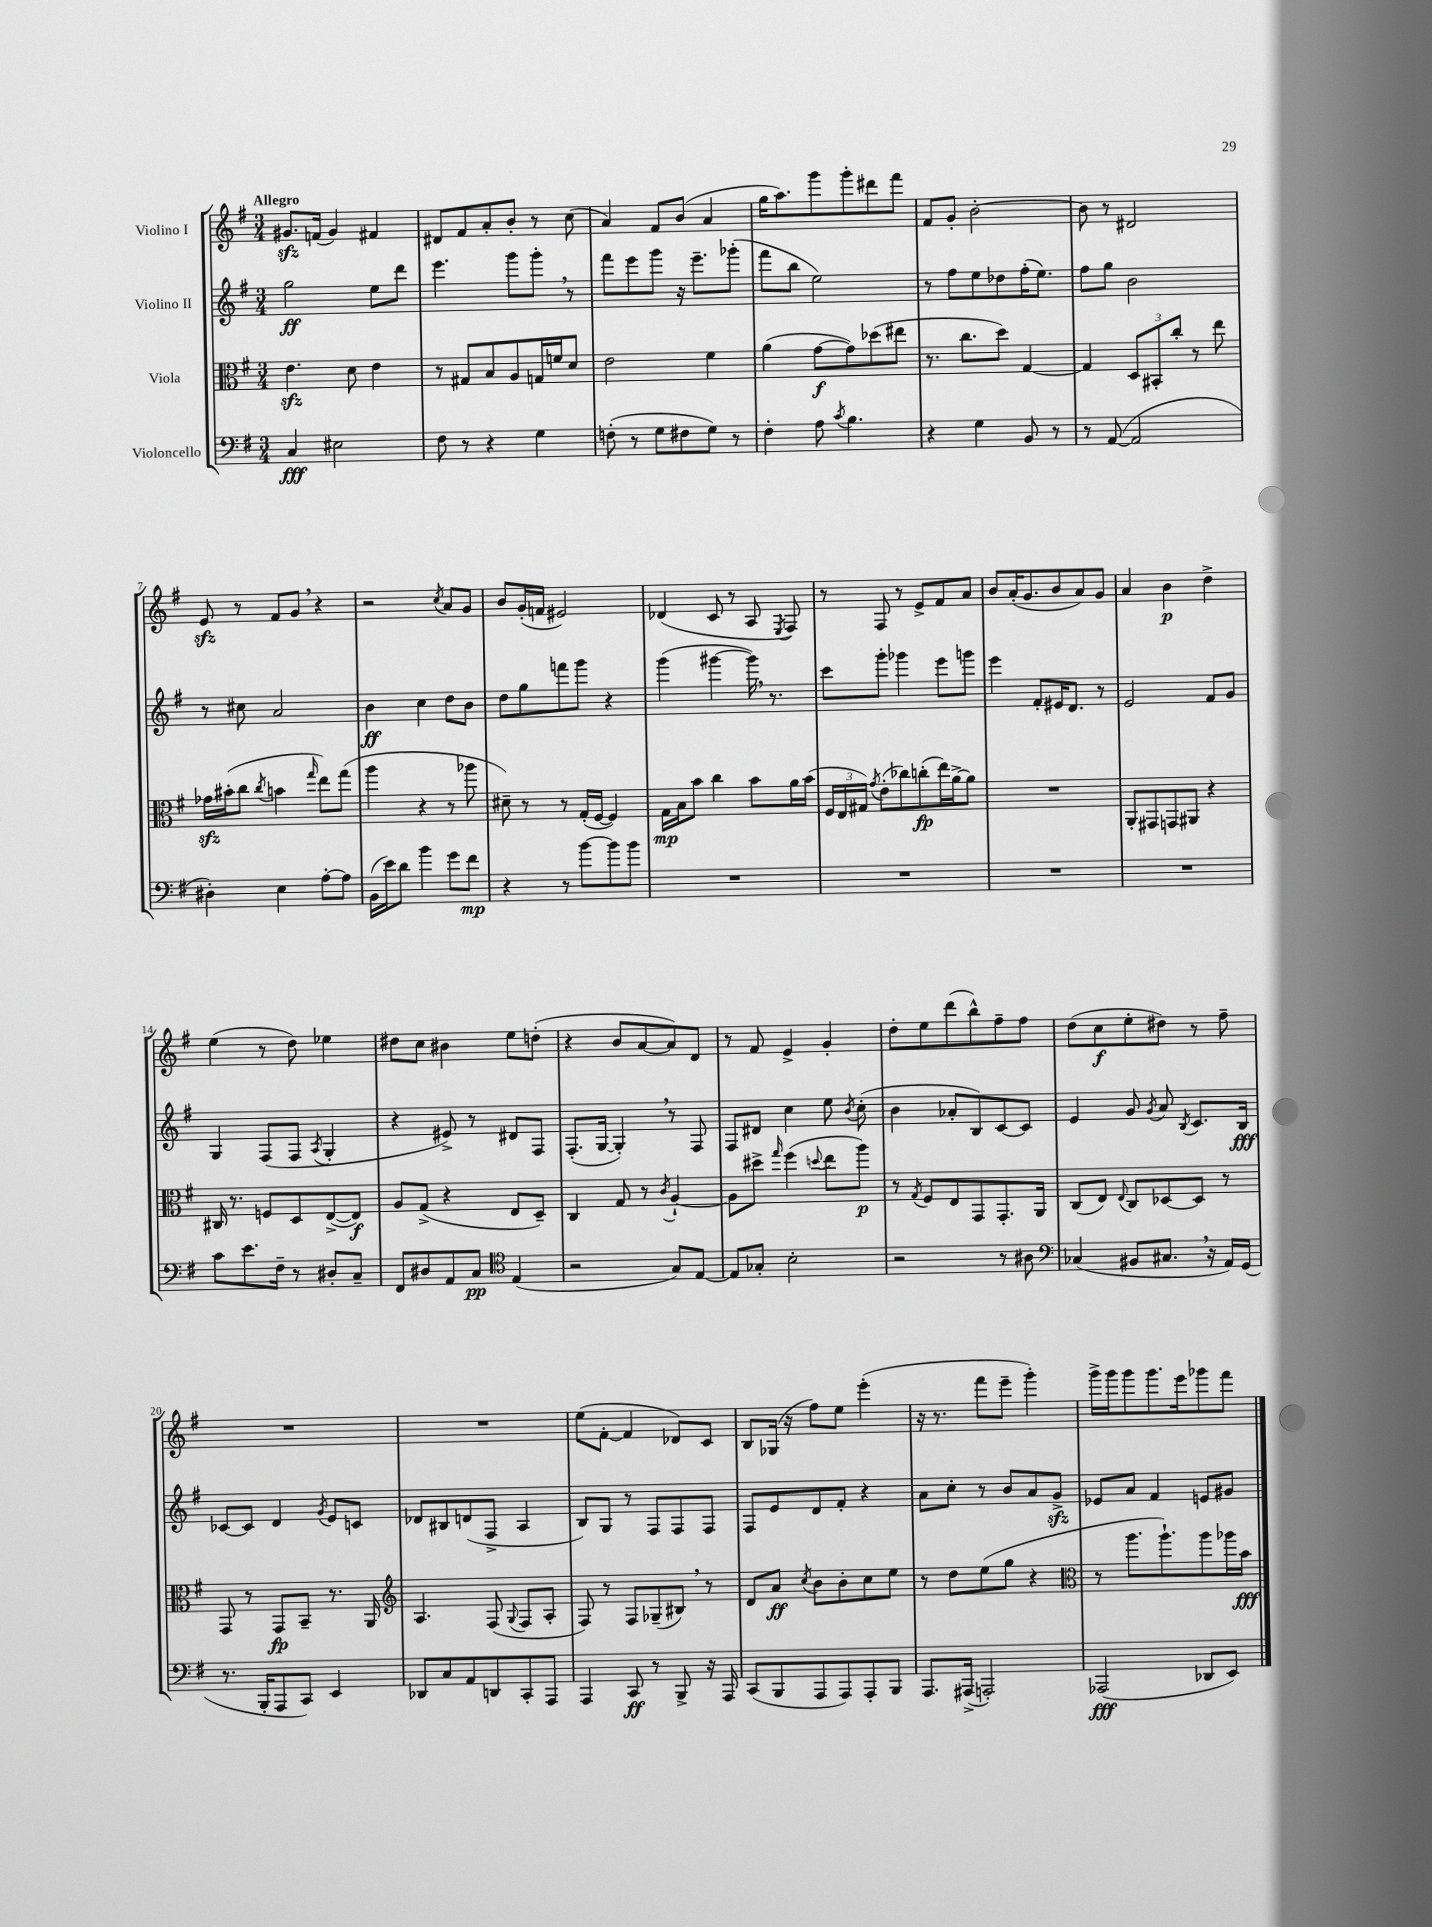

**kern	**kern	**kern	**kern
*staff4	*staff3	*staff2	*staff1
*clefF4	*clefC3	*clefG2	*clefG2
*k[f#]	*k[f#]	*k[f#]	*k[f#]
*M3/4	*M3/4	*M3/4	*M3/4
4C	4.e	2gg	8.g#
.	.	.	(16f
2E#	.	.	4g#)
.	8d	.	.
.	4e	8ee	4f#
.	.	8ddd	.
=	=	=	=
8F#	8r	4.eee	8d#
8r	8G#	.	8f#
4r	8B	.	8a'
.	8A	8ggg	8b'
4G	16G	8ggg'	8r
.	16f	.	.
.	8d	8r	(8cc
=	=	=	=
(8F'	2e	8fff#	4a)
8r	.	8eee	.
8G	.	8ggg	8f#
8F#	.	16r	(8b
.	.	8.eee~	.
8G)	4f#	.	4a
8r	.	(8ggg-'	.
=	=	=	=
4F#'	(4a	8fff#	16gg
.	.	.	8.aa)
.	.	8bb	.
8A	[8g	2ee)	8ggg
8qc	.	.	.
4.B	8g])	.	8ggg'
.	(8dd-	.	8ddd#
.	8ee#	.	8fff#
=	=	=	=
4r	8.r	8r	8f#
.	.	8ff#	8g'
.	8.cc	.	.
4G	.	8ee	[2b'
.	8dd)	8dd-	.
8BB	[4G	(16ff#'	.
.	.	8.ee)	.
8r	.	.	.
=	=	=	=
8r	4G]	8ff#	8b]
([8AA	.	8gg	8r
2AA]	12D	2b	2d#
.	12BB#'	.	.
.	12cc'	.	.
.	8r	.	.
.	8ee	.	.
=	=	=	=
4D#')	16g-	8r	8e
.	(16b#'	.	.
.	8cc	8cc#	8r
.	8qcc	.	.
4E	4b	2a	8f#
.	.	.	8g
.	16qqgg	.	.
[8A'	8ee)	.	4r
8A]	(8gg	.	.
=	=	=	=
(16BB	4aa	4b	2r
16e)	.	.	.
8d	.	.	.
4b	4r	4cc	.
.	.	.	8qcc
8g	8r	8dd	8a
8f#	8aa-	8b	8g
=	=	=	=
4r	8d#~)	8dd	8b
.	8r	8gg	(16g'
.	.	.	16f
8r	8r	8fff	2e#)
[8b	(16G'	8ggg	.
.	[16F#	.	.
8b]	4F#])	4r	.
8b	.	.	.
=	=	=	=
2.r	16G	(4ggg	(4d-
.	16B	.	.
.	8b	.	.
.	4cc	[4ggg#	8c
.	.	.	8r
.	8b	16ggg#])	8A
.	.	8.r	.
.	.	.	8qE
.	16a	.	8F#)
.	(16b	.	.
=	=	=	=
2.r	24F#	8ccc	8r
.	24E	.	.
.	24G#)	.	.
.	8qg	.	.
.	(8e'	8ggg'	8F#
.	8cc-)	4ggg-	8r
.	(8cc'	.	8e^
.	16ee)	8eee	8f#
.	[16a^	.	.
.	8a]	8ggg	8a
=	=	=	=
2.r	2.r	4eee	8b
.	.	.	(16a'
.	.	.	8.g
.	.	8f#'	.
.	.	16e#	8b
.	.	8.d	.
.	.	.	8a)
.	.	8r	8g
=	=	=	=
2.r	8AA'	2e	4a
.	8GG#	.	.
.	8GG	.	4b
.	8AA#	.	.
.	4r	8f#	4dd^
.	.	8g	.
=	=	=	=
8c	16C#	4G	(4ee
.	8.r	.	.
8.e	.	.	.
.	8F	(8F#	8r
16F#~	.	.	.
8r	8D	8F#	8dd)
.	.	8qA	.
8D#'	([8E^	4G'	4ee-
8C~	8E])	.	.
=	=	=	=
8FF#	8A	4r	8dd#
8D#	(8G^	.	8cc
8AA	4r	8e#^)	4b#
8C	.	8r	.
*clefC4	*	*	*
(4E	8E	8d#	8ee
.	8D~)	8F#	(8dd'
=	=	=	=
2r	4C	(8.F#'	4r
.	.	[16G	.
.	8G	4G'])	8b
.	8r	.	[8a
.	8qc	.	.
8G)	[4A`	8r	8a])
[8E	.	8F#	8d
=	=	=	=
8E]	8A]	8F#	8r
8G-'	8dd#^	8d#	8f#
.	16qqgg	.	.
2B'	(4ff#	4cc	4e^
.	8qqdd	.	.
.	8ee	8ee	4g'
.	.	8qb	.
.	8aa)	(8cc'	.
=	=	=	=
2r	8r	4b	8dd'
.	8qG	.	.
.	8F#	.	8ee
.	8E	8a-'	(8ddd
.	8GG	8B)	8bb^^)
8r	8.GG'	[8c	8ff#~
8A#	.	8c]	8ff#
.	16AA	.	.
=	=	=	=
*clefF4	*	*	*
(4C-	(8C	4e	(8dd
.	8E)	.	8cc
.	8qqE	.	.
8BB#	8C	8g	8ee'
.	.	8qg	.
8.C#	[8D-	8a	8dd#)
.	.	8qB	.
.	8D-]	8.c	8r
16r	.	.	.
16AA)	8r	.	8ff#~
(16GG	.	16B	.
=	=	=	=
8.r	8GG	[8c-	2.r
.	8r	8c-]	.
16BBB'	.	.	.
8AAA	8GG	4d	.
8CC)	8BB~	.	.
.	.	8qg	.
4EE	8.r	8e	.
.	.	8c	.
.	16AA	.	.
=	=	=	=
*	*clefG2	*	*
8DD-	4.A	8d-	2.r
8C	.	8B#	.
8AA	.	(8d	.
8DD	(8F#	8F#^	.
.	8qqG	.	.
8CC'	8F#	4A	.
8AAA	8A'	.	.
=	=	=	=
4AAA	8F#)	8B)	(8ee
.	8r	8G	[8f#'
8CC	8F#	8r	4f#]
8r	(8G-~	8F#	.
8BBB^	8B#)	8F#	8d-)
16r	8r	8F#	8c
16AAA	.	.	.
=	=	=	=
(8CC	8d	8F#	8B
8BBB	8a	8e	(16G-
.	.	.	16r
.	8qcc	.	.
8AAA	8b	8d	8ff#)
8AAA)	8b'	8f#'	8ee
8AAA'	8cc	4r	(4eee'
8BBB	8ee	.	.
=	=	=	=
8.AAA	8r	8a	16r
.	.	.	8.r
.	8dd	8cc'	.
(16AAA#^	.	.	.
2AAA')	(8ee	8r	8fff#
.	8gg	8b	8eee~
.	4r	8a	4ggg')
.	.	8g^	.
=	=	=	=
*	*clefC3	*	*
(2AAA-	8r	8e-	16ggg^
.	.	.	16ggg
.	8.aa	8a	8ggg
.	.	4f#	8.ggg
.	8.aa`)	.	.
.	.	.	16eee
8DD-	8aa	8e	8ggg-
8EE)	16aa-	8g#	8fff#
.	16b	.	.
==	==	==	==
*-	*-	*-	*-
